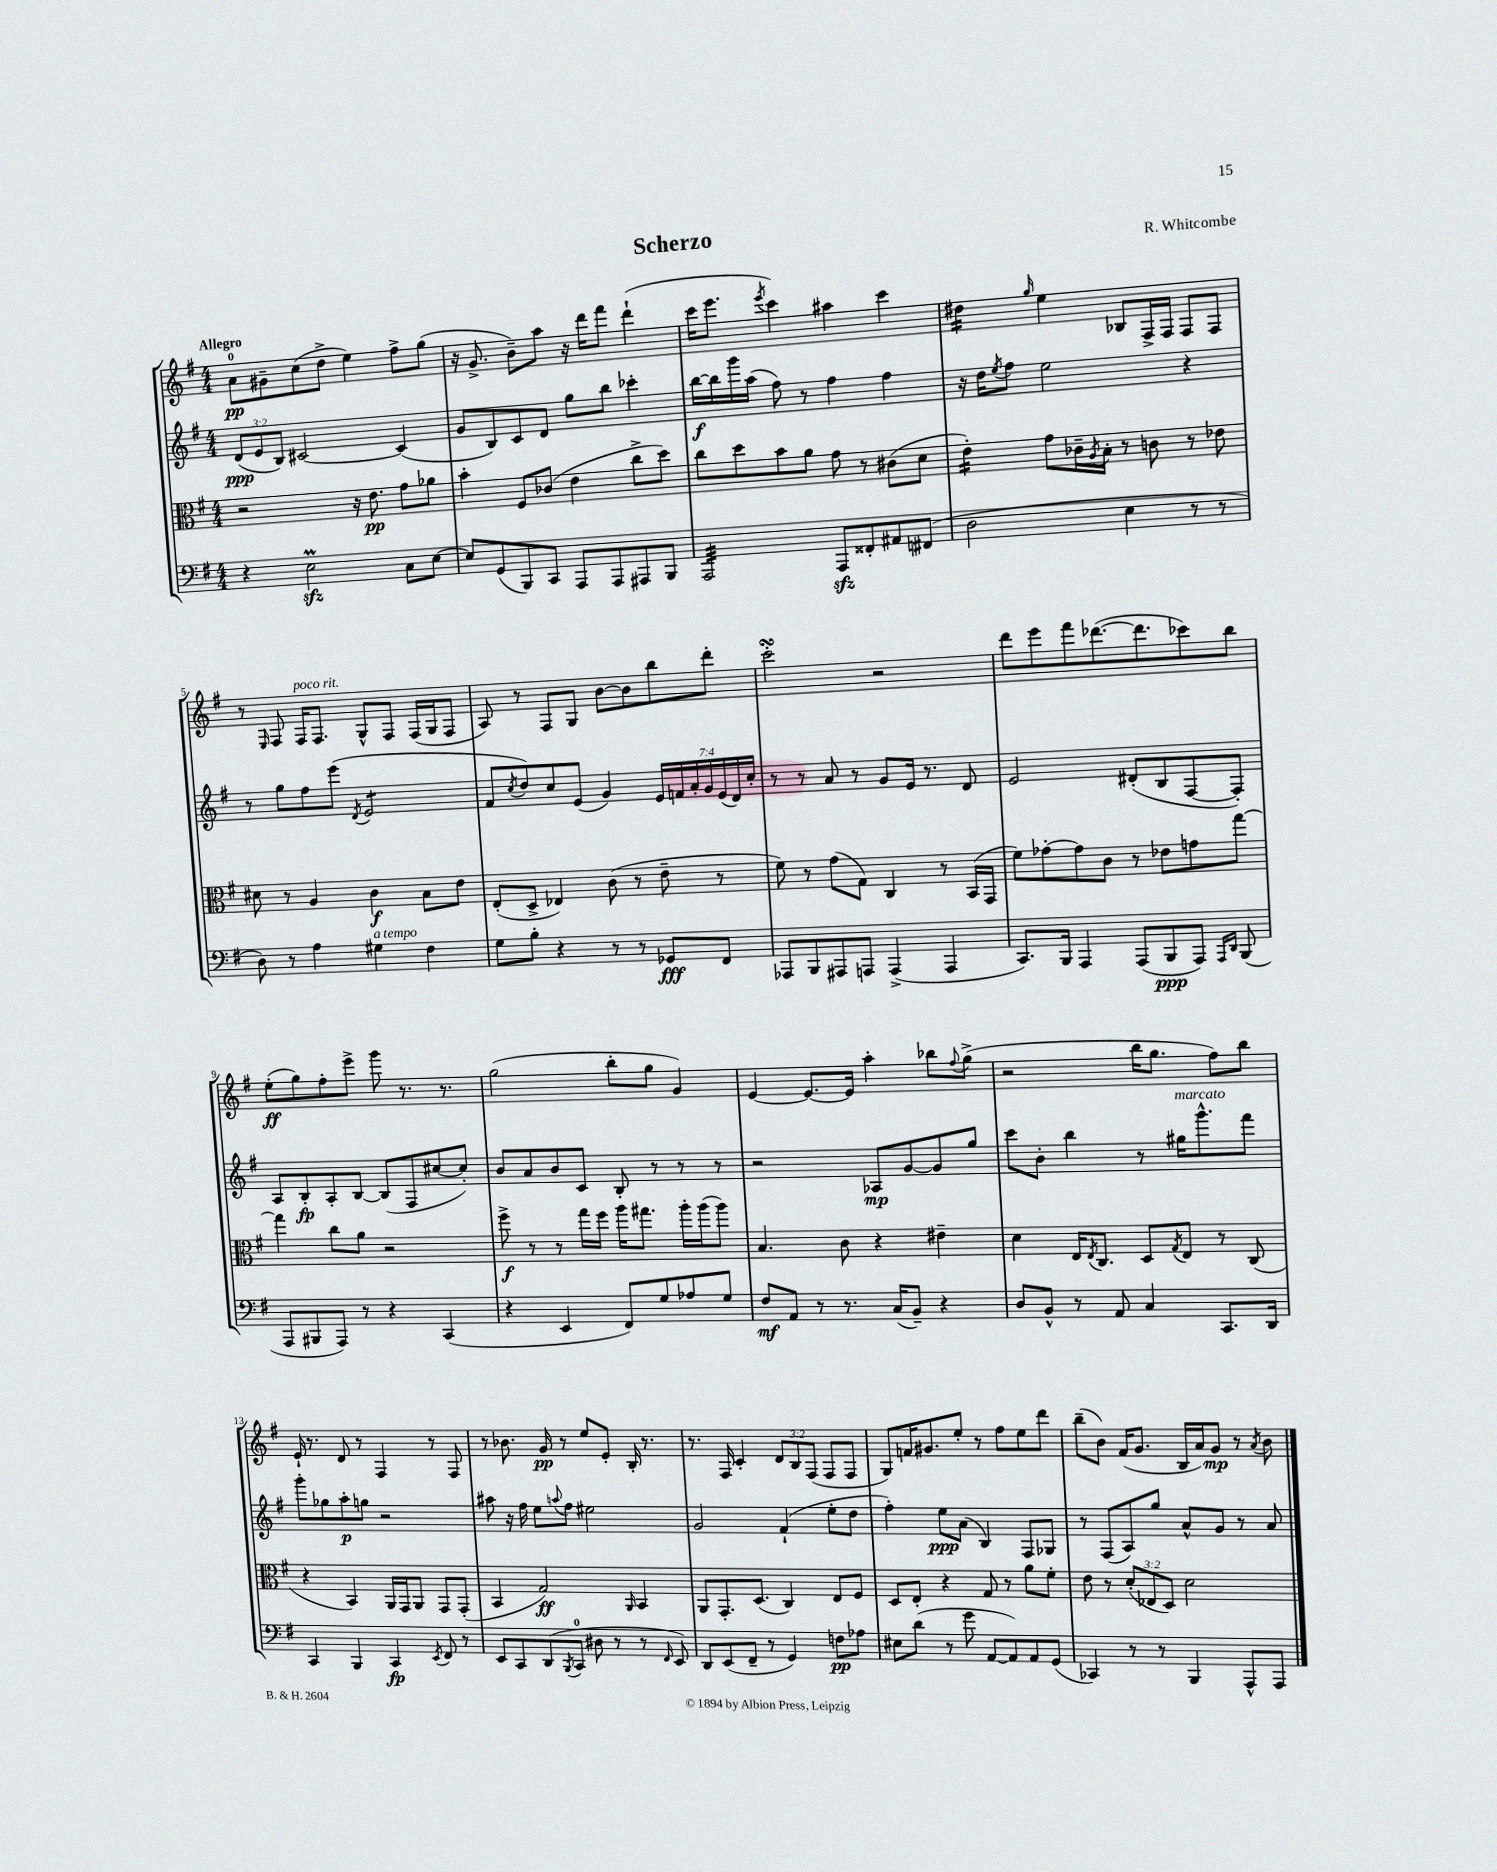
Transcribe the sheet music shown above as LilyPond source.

\header { title = "Scherzo" composer = "R. Whitcombe" }
<<
\new StaffGroup <<
\new Staff = "s0" {
    \clef treble \key g \major \numericTimeSignature \time 4/4 \override Staff.TupletNumber.text = #tuplet-number::calc-fraction-text \tempo "Allegro"
    a'8-0\pp gis'8-- c''8( d''8-> e''4) fis''8-> g''8( |
    r16 g'8.-> b'8--) a''8 r16 d'''16 fis'''8 d'''4-!( |
    c'''16 e'''8. \acciaccatura { e'''8 } c'''4) ais''4 c'''4 |
    dis''4:16 \grace { g''16 } e''4 bes8 fis16-> fis16 fis8 fis8 |
    r8 \grace { e16 } fis8 fis16^\markup { \italic "poco rit." } fis8. g8-^ fis8 fis16( g16 fis8 |
    a8) r8 fis8 g8 b'8~ b'8 b''8 d'''8-. |
    c'''2-.\turn r2 |
    d'''8 e'''8 fis'''8 des'''8.~( des'''8. ces'''8) b''8 |
    e''8-.\ff( g''8) fis''8-. e'''8-> g'''8 r8. r8. |
    g''2( b''8-. g''8 g'4) |
    e'4~ e'8.~ e'16 a''4-. bes''8 \appoggiatura { fis''8 } g''8->( |
    r2 b''16 g''8. fis''8) b''8 |
    e'16-! r8. d'8 r8 fis4 r8 fis8 |
    r8 bes'8. g'16\pp r8 e''8 e'8-. b16-. r8. |
    r8. fis16 c'4-. \tuplet 3/2 { d'8 b8 fis8( } fis8 fis8 |
    g8) f'16 gis'8. e''8-. r8 fis''8 e''8 d'''8 |
    b''8--( b'8) fis'16( g'8. b16 a'16) g'8\mp r8 \acciaccatura { a'8 } b'8 \bar "|." |
}
\new Staff = "s1" {
    \clef treble \key g \major \numericTimeSignature \time 4/4 \override Staff.TupletNumber.text = #tuplet-number::calc-fraction-text
    \tuplet 3/2 { d'8\ppp( e'8 b8) } cis'2~ cis'4( |
    g'8 b8) c'8 d'8 g''8 b''8 ces'''4-. |
    b''16~\f b''16 g'''16 a''16( fis''8) r8 fis''4 fis''4 |
    r16 d''16 \acciaccatura { e''8 } fis''8 e''2 r4 |
    r8 g''8 fis''8 e'''8( \acciaccatura { d'8 } e'2:8 |
    fis'8 \acciaccatura { c''8 } d''8) c''8 e'8( g'4) \tuplet 7/4 { e'16 f'16 a'16-. g'16 e'16( d'16) c''16-. } |
    r8 r8 a'8 r8 g'8 e'16 r8. d'8 |
    e'2 dis'8-.( b8 fis8~ fis8-.) |
    a8 b8-.\fp a8-. b8~ b8( fis8 cis''8~ cis''8-.) |
    b'8 a'8 b'8 c'8 b8-. r8 r8 r8 |
    r2 aes8\mp g'8~ g'8 g''8 |
    c'''8 b'8-. b''4 r8 gis''16^\markup { \italic "marcato" } g'''8.-^ fis'''8 |
    g'''8-. ges''8 a''8-.\p g''8 r2 |
    ais''8 r16 fis''16 e''8 \appoggiatura { a''8 } fis''8 eis''2 |
    g'2 fis'4-!( e''8-. d''8 |
    fis''4-.) e''8\ppp a'8( b4) fis8 ges8 |
    r8 fis8( a8) g''8 a'8-^ g'8 r8 a'8 \bar "|." |
}
\new Staff = "s2" {
    \clef alto \key g \major \numericTimeSignature \time 4/4 \override Staff.TupletNumber.text = #tuplet-number::calc-fraction-text
    r2 r16 e'8.\pp g'8 aes'8 |
    b'4-. fis8 ces'8( e'4 c''8-> d''8) |
    c''8 d''8 b'8 a'8 g'8 r8 cis'8( d'8 |
    e'4:16-.) g'8 ces'16-- \acciaccatura { a8 } b16-. r8 c'8 r8 ees'8 |
    dis'8 r8 a4 c'4\f b8 e'8 |
    e8-.( d8-> ees4) c'8( r8 e'8-- r8 |
    fis'8) r8 g'8( g8) c4 r8 b,16( g,16 |
    fis'8) ges'8~-. ges'8 c'8 r8 ees'8 g'8 g''8~ |
    g''4 c''8 a'8 r2 |
    fis''8->\f r8 r8 g''16 fis''16 a''16 gis''8. a''16-. a''16( a''8) |
    b4. c'8 r4 eis'4-- |
    d'4 e16 \acciaccatura { e8 } c8. d8 \acciaccatura { g8 } e8 r8 c8( |
    r4 b,4) a,16 g,16 a,8 g,8 g,8-.( |
    b,4 g2\ff) \grace { a,16 } b,4 |
    a,8 g,8.-. d8.( c4) e8 fis8 |
    d8 e8-. r4 g8 r8 a'8 fis'8-. |
    e'8 r8 \tuplet 3/2 { d'8-.( ees8 d8) } d'2 \bar "|." |
}
\new Staff = "s3" {
    \clef bass \key g \major \numericTimeSignature \time 4/4
    r4 e2\prall\sfz c8 e8~ |
    e8 g,8( b,,8) c,8 a,,8 a,,8 ais,,8 b,,8 |
    a,,2:32 a,,8\sfz fisis,8-. ais,8 fis,8( |
    d2 e4 r8 r8 |
    d8) r8 a4 gis4^\markup { \italic "a tempo" } fis4 |
    g8 b8-. r4 r8 r8 ges,8\fff fis,8 |
    aes,,8 b,,8 ais,,8 a,,8 a,,4->( a,,4 |
    c,8.) b,,16 a,,4 a,,8( b,,8\ppp a,,8) \grace { a,,16 d,16 } b,,8( |
    a,,8 bis,,8 a,,8) r8 r4 c,4( |
    r4 e,4 fis,8) g8 aes8 g8 |
    fis8\mf a,8 r8 r8. c16( b,8--) r4 |
    d8 b,8-^ r8 a,8 c4 c,8. d,16 |
    c,4 b,,4 c,4\fp \acciaccatura { e,8 } fis,8 r8 |
    e,8 c,8 d,8( \acciaccatura { b,,8 } c,8-0 dis8 r8 r8 \grace { fis,16 } e,8) |
    d,8 e,8( fis,8-- r8 g,4) f8\pp aes8 |
    eis8 d'8( r8 g'8 a,8~ a,8) a,8 g,8( |
    ces,4) r8 r8 b,,4 a,,8-^ a,,8 \bar "|." |
}
>>
>>
